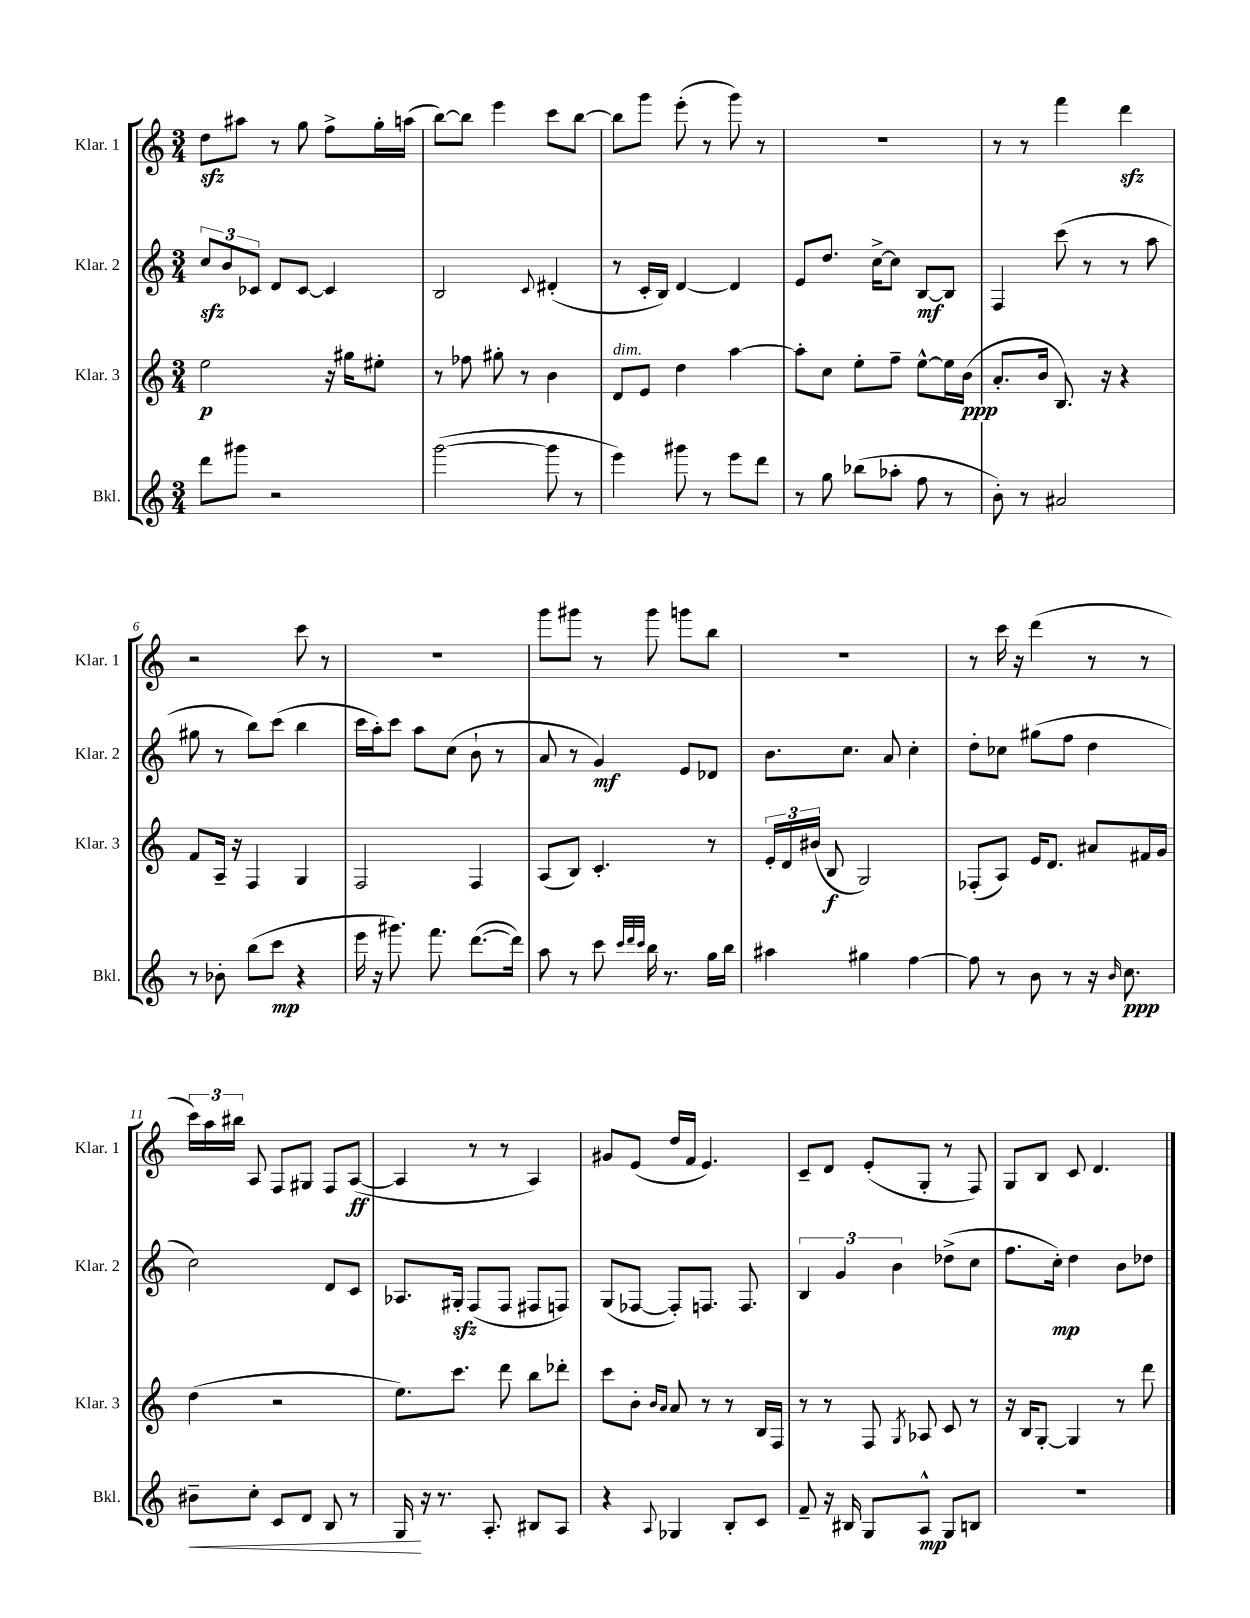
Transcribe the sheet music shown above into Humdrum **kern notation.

**kern	**kern	**kern	**kern
*staff4	*staff3	*staff2	*staff1
*clefG2	*clefG2	*clefG2	*clefG2
*k[]	*k[]	*k[]	*k[]
*M3/4	*M3/4	*M3/4	*M3/4
8ddd	2ee	12cc	8dd
.	.	12b	.
8ggg#	.	.	8aa#
.	.	12c-	.
2r	.	8d	8r
.	.	[8c-	8gg
.	16r	4c-]	8ff^
.	16gg#	.	.
.	8ee#'	.	16gg'
.	.	.	(16aa
=	=	=	=
([2ggg	8r	2B	[8bb)
.	8ff-	.	8bb]
.	8gg#'	.	4eee
.	8r	.	.
.	.	8qqc	.
8ggg]	4b	(4d#'	8ccc
8r	.	.	[8bb
=	=	=	=
4eee)	8d	8r	8bb]
.	8e	16c'	8ggg
.	.	16B)	.
8ggg#	4dd	[4d	(8eee'
8r	.	.	8r
8eee	[4aa	4d]	8ggg)
8ddd	.	.	8r
=	=	=	=
8r	8aa']	8e	2.r
8gg	8cc	8.dd	.
(8bb-	8ee'	.	.
.	.	[16cc^	.
8aa-'	8ff~	8cc]	.
8ff	[8ee^^	[8B	.
8r	16ee]	8B]	.
.	(16b	.	.
=	=	=	=
8b')	8.a'	4F	8r
8r	.	.	8r
.	16b	.	.
2a#	8.B)	(8ccc	4fff
.	.	8r	.
.	16r	.	.
.	4r	8r	4ddd
.	.	8aa	.
=	=	=	=
8r	8f	8gg#	2r
8b-'	16A~	8r	.
.	16r	.	.
(8bb	4F	8bb)	.
8ccc	.	(8ccc	.
4r	4G	4bb	8ccc
.	.	.	8r
=	=	=	=
16eee	2F	16ccc	2.r
16r	.	16aa')	.
8.ggg#)	.	8ccc	.
.	.	8aa	.
8.fff	.	.	.
.	.	(8cc	.
([8.ddd	4F	8b`	.
.	.	8r	.
16ddd])	.	.	.
=	=	=	=
8aa	(8A	8a	8ggg
8r	8B)	8r	8ggg#
8ccc	4.c'	4g)	8r
32qqccc	.	.	.
32qqddd	.	.	.
32qqccc	.	.	.
16bb	.	.	8ggg#
8.r	.	.	.
.	.	8e	8ggg
16gg	8r	8d-	8bb
16bb	.	.	.
=	=	=	=
4aa#	24e'	8.b	2.r
.	24d	.	.
.	(24b#	.	.
.	8B	.	.
.	.	8.cc	.
4gg#	2G)	.	.
.	.	8a	.
[4ff	.	4cc'	.
=	=	=	=
8ff]	(8F-'	8dd'	8r
8r	8A)	8cc-	16ccc
.	.	.	16r
8b	16e	(8gg#	(4ddd
.	8.d	.	.
8r	.	8ff	.
16r	8a#	4dd	8r
16qqb	.	.	.
8.cc	.	.	.
.	16f#	.	8r
.	16g	.	.
=	=	=	=
8b#~	(4dd	2cc)	24ccc)
.	.	.	24aa
.	.	.	24bb#
8cc'	.	.	8A
8c	2r	.	8F
8d	.	.	8G#
8B	.	8d	8F
8r	.	8c	([8A
=	=	=	=
16G	8.ee)	8.A-	4A]
16r	.	.	.
8.r	.	.	.
.	8.ccc	16G#'	.
.	.	(8F	8r
8.A'	.	.	.
.	8ddd	8F	8r
8B#	8bb	8F#	4A)
8A	8ddd-'	8F)	.
=	=	=	=
4r	8ccc	(8G	8g#
.	8b'	[8F-	(8e
.	16qqb	.	.
8qqA	16qqa	.	.
4G-	8a	8F-'])	16dd
.	.	.	16f
.	8r	8.F	4.e)
8B'	8r	.	.
.	.	8.F	.
8c	16B	.	.
.	16F	.	.
=	=	=	=
8f~	8r	6B	8c~
16r	8r	.	8d
.	.	6g	.
16B#	.	.	.
8G	8F	.	(8e'
.	.	6b	.
.	8qG	.	.
8A^^	8A-	.	8G'
8G	8c	(8dd-^	8r
8B	8r	8cc	8F)
=	=	=	=
2.r	16r	8.ff	8G
.	16B	.	.
.	[8G'	.	8B
.	.	16cc')	.
.	4G]	4dd	8c
.	.	.	4.d
.	8r	8b	.
.	8ddd	8dd-	.
==	==	==	==
*-	*-	*-	*-
